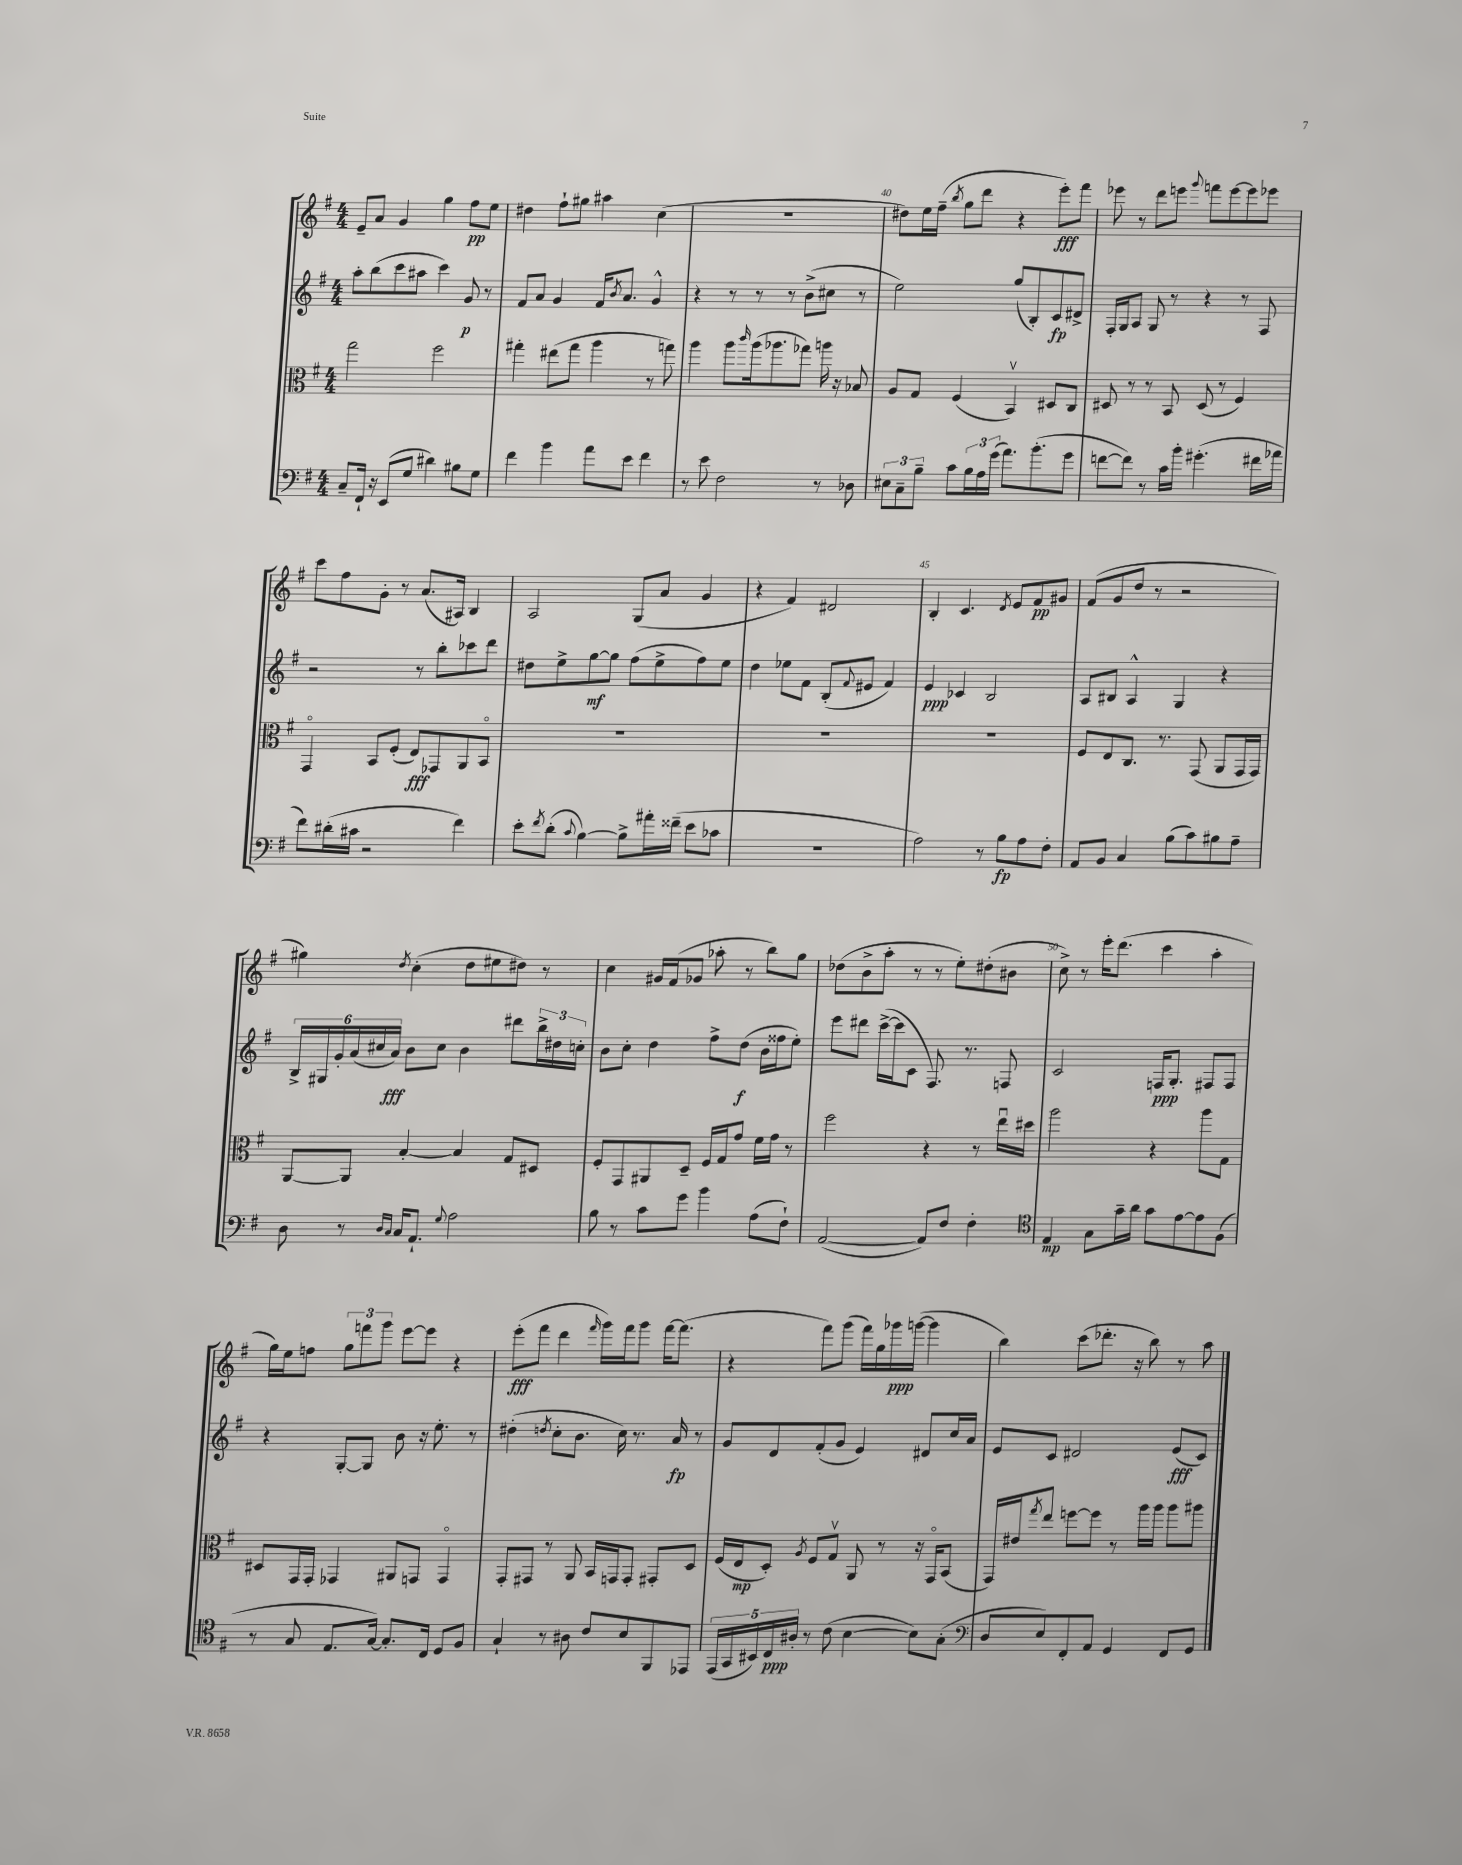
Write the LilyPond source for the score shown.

<<
\new StaffGroup <<
\new Staff = "s0" {
    \clef treble \key g \major \numericTimeSignature \time 4/4
    e'8-- a'8 g'4 g''4 fis''8\pp e''8 |
    dis''4 fis''8-! gis''8 ais''4 c''4( |
    R1 |
    dis''8) e''16 fis''16--( \acciaccatura { b''8 } g''8 d'''8 r4 e'''8-.\fff) fis'''8 |
    ees'''8 r8 d'''8 e'''8 \appoggiatura { g'''8 } f'''8 e'''8~ e'''8 ees'''8 |
    c'''8 fis''8 g'8-. r8 a'8.( ais16) b4 |
    a2 g8( a'8 g'4 |
    r4 fis'4) dis'2 |
    b4-. c'4. \acciaccatura { d'8 } e'8 fis'8\pp gis'8 |
    fis'8( g'8 d''8 r8 r2 |
    gis''4) \acciaccatura { d''8 } c''4-.( d''8 eis''8 dis''8) r8 |
    c''4 gis'16 fis'16( ges'8 aes''8-. r8 b''8) g''8 |
    des''8( b'8-> a''8-. r8 r8 e''8-.) dis''8-.( bis'8 |
    c''8->) r8 e'''16-. d'''8.( c'''4 a''4-. |
    g''16) e''16 f''8 \tuplet 3/2 { g''8 f'''8 g'''8 } e'''8~ e'''8 r4 |
    e'''8-.\fff( fis'''8 d'''4 \grace { fis'''16 } g'''16) fis'''16 g'''8 fis'''16~ fis'''8.( |
    r4 fis'''8) g'''8( fis'''16) g''16 ges'''16\ppp g'''16~( g'''4 |
    b''4) c'''8( des'''8.-. r16 b''8) r8 a''8 \bar "|." |
}
\new Staff = "s1" {
    \clef treble \key g \major \numericTimeSignature \time 4/4
    a''8-. b''8( c'''8 ais''8 c'''4) g'8\p r8 |
    fis'8 a'8 g'4 fis'16 \acciaccatura { b'8 } a'8. g'4-^ |
    r4 r8 r8 r8 b'8->( cis''8 r8 |
    e''2) g''8( b8-.) c'8\fp dis'8-> |
    fis16-. g16 a8 g8 r8 r4 r8 fis8 |
    r2 r8 b''8-. ces'''8 d'''8 |
    dis''8 e''8-> g''8~\mf g''8 fis''8( e''8-> fis''8) e''8 |
    d''4 ees''8 fis'8 b8-.( \appoggiatura { fis'8 } eis'8 fis'4) |
    e'4\ppp ces'4 b2 |
    a8 bis8 a4-^ g4 r4 |
    \tuplet 6/4 { b16-> gis16 g'16-. a'16( cis''16 a'16\fff) } b'8 cis''8 b'4 dis'''8 \tuplet 3/2 { b''16-> dis''16 c''16-. } |
    b'8 c''8-. d''4 fis''8-> d''8\f( b'16 fisis''16 e''8-.) |
    e'''8 dis'''8 c'''16~->( c'''16 c'8 fis8.) r8. f8 |
    c'2 f16\ppp g8.-. fis8 fis8 |
    r4 g8~-. g8 b'8 r16 e''8.-. r8 |
    dis''4-.( \acciaccatura { d''8 } c''8-. b'8. c''16) r8. a'16\fp r8 |
    g'8 d'8 fis'8-.( g'8 e'4) dis'8 c''16 a'16 |
    e'8 c'8 dis'2 e'8\fff( c'8) \bar "|." |
}
\new Staff = "s2" {
    \clef alto \key g \major \numericTimeSignature \time 4/4
    g''2 fis''2 |
    gis''4-. eis''8( gis''8 a''4 r8 g''8) |
    a''4 a''8 \grace { c'''16 } a''16( aes''8. ges''8) a''16 r16 bes8 |
    a8 g8 fis4( b,4\upbow) dis8 c8 |
    dis8 r8 r8 b,8 dis8( r8 fis4) |
    g,4\flageolet b,8 fis8-.( e8\fff) ges,8 a,8 b,8\flageolet |
    R1 |
    R1 |
    R1 |
    fis8 e8 c8. r8. g,8( a,8 g,16 g,16) |
    a,8~ a,8 b4~-. b4 g8 dis8 |
    fis8-. g,8 ais,8 d8-- fis16 g16 g'8 fis'16 g'16 r8 |
    fis''2 r4 r8 e''16\downbow dis''16 |
    a''2 r4 a''8 g8 |
    dis8 g,16 g,16-. ges,4 ais,8 g,8 g,4\flageolet |
    g,8-. gis,8 r8 a,8 b,16 g,16 g,8-. gis,8-. d8 |
    fis16( e16\mp d8-.) \acciaccatura { a8 } fis8 g8\upbow a,8 r8 r16 g,16\flageolet b,8( |
    g,16) eis'16 \acciaccatura { g''8 } e''8 f''8~ f''8 r8 a''16 a''16 a''8 ais''8 \bar "|." |
}
\new Staff = "s3" {
    \clef bass \key g \major \numericTimeSignature \time 4/4
    c8-- fis,16-! r16 e,8( g8 dis'4) bis8 g8 |
    fis'4 b'4 a'8 e'8 fis'4 |
    r8 e'8 fis2 r8 des8 |
    \tuplet 3/2 { eis8 c8-- b8-- } c'8 \tuplet 3/2 { b16 a16 g'16( } a'8.) b'8.-.( g'8 |
    f'8~ f'8) r8 c'16 b'16-. gis'4.-.( fis'16 aes'16 |
    fis'8) dis'16-.( cis'16 r2 fis'4) |
    e'8-. \acciaccatura { fis'8 } d'8-.( \appoggiatura { c'8 } b4~) b8-> ais'16-. fisis'16--( e'8 ces'8 |
    R1 |
    a2) r8 b8\fp a8 fis8-. |
    a,8 b,8 c4 b8( c'8) bis8 a8-- |
    d8 r8 \grace { d16 c16 } c16 a,8.-! \appoggiatura { g8 } a2 |
    b8 r8 c'8 g'8 b'4 a8( fis8-!) |
    a,2~( a,8) fis8 fis4-. |
    \clef tenor e4\mp g8 g'16-- a'16 g'8 e'8~ e'8 fis8( |
    r8 g8 e8. g16~) g8.-. c16 d8 fis8 |
    g4-! r8 ais8 c'8 b8 fis,8 ees,8 |
    \tuplet 5/4 { e,16( g,16 bis,16) c16\ppp ais16-. } r8 c'8( b4~ b8) g8-.( |
    \clef bass d8 e8) fis,8-. a,8 g,4 fis,8 g,8 \bar "|." |
}
>>
>>
\layout { \context { \Score currentBarNumber = #37 \override BarNumber.break-visibility = ##(#f #t #t) barNumberVisibility = #(every-nth-bar-number-visible 5) } }
